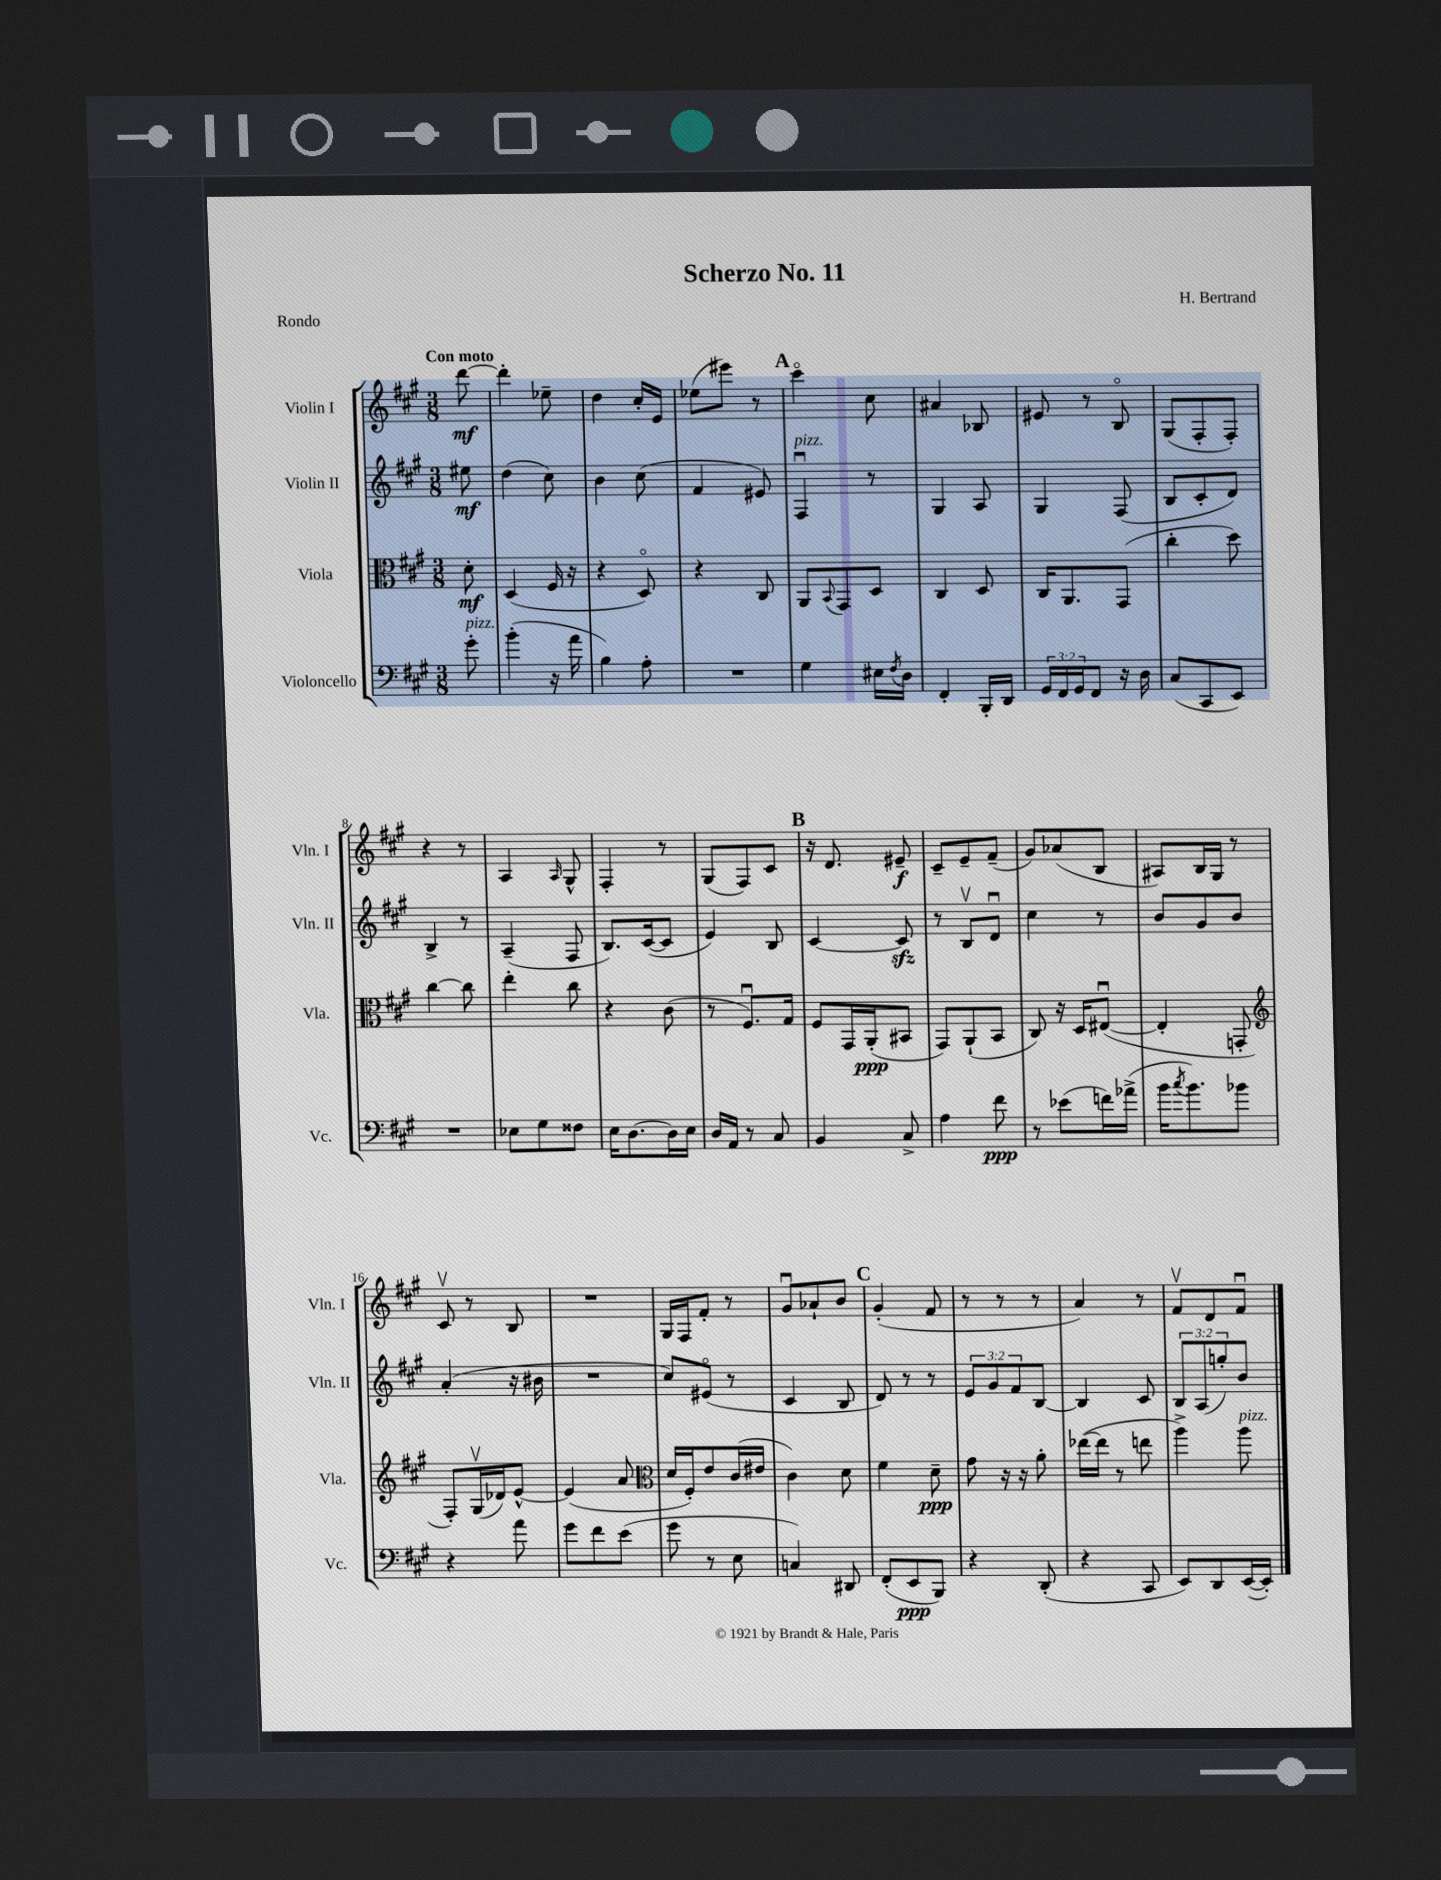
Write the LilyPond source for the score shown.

\header { title = "Scherzo No. 11" composer = "H. Bertrand" piece = "Rondo" }
<<
\new StaffGroup <<
\new Staff = "s0" \with { instrumentName = "Violin I" shortInstrumentName = "Vln. I" } {
    \clef treble \key a \major \numericTimeSignature \time 3/8 \partial 8 \tempo "Con moto"
    d'''8~\mf |
    d'''4-. ees''8-- |
    d''4 cis''16-. e'16 |
    ees''8( eis'''8) r8 |
    \mark \markup { \bold "A" } cis'''4\flageolet cis''8 |
    ais'4 bes8 |
    eis'8 r8 b8\flageolet |
    gis8( fis8-. fis8-.) |
    r4 r8 |
    a4 \grace { a16 } gis8-^ |
    fis4-. r8 |
    gis8( fis8) cis'8 |
    \mark \markup { \bold "B" } r16 d'8. eis'8--\f |
    cis'8-- e'8-- fis'8--( |
    gis'8) aes'8( b8 |
    ais8) b16 gis16 r8 |
    cis'8\upbow r8 b8 |
    R4. |
    gis16 fis16 fis'8-. r8 |
    gis'8\downbow aes'8-! b'8 |
    \mark \markup { \bold "C" } gis'4-.( fis'8 |
    r8 r8 r8 |
    a'4) r8 |
    fis'8\upbow d'8 fis'8\downbow \bar "|." |
}
\new Staff = "s1" \with { instrumentName = "Violin II" shortInstrumentName = "Vln. II" } {
    \clef treble \key a \major \numericTimeSignature \time 3/8 \override Staff.TupletNumber.text = #tuplet-number::calc-fraction-text \partial 8
    eis''8\mf |
    d''4( cis''8) |
    b'4 cis''8( |
    fis'4 eis'8) |
    \mark \markup { \bold "A" } fis4\downbow^\markup { \italic "pizz." } r8 |
    gis4 a8 |
    gis4 fis8( |
    b8 cis'8-. d'8) |
    b4-> r8 |
    a4--( fis8 |
    b8.) cis'16~( cis'8 |
    e'4) b8 |
    \mark \markup { \bold "B" } cis'4~ cis'8\sfz |
    r8 b8\upbow d'8\downbow |
    cis''4 r8 |
    b'8 gis'8 b'8 |
    a'4-.( r16 bis'16 |
    R4. |
    cis''8) eis'8\flageolet( r8 |
    cis'4 b8 |
    \mark \markup { \bold "C" } d'8) r8 r8 |
    \tuplet 3/2 { e'8 gis'8 fis'8 } b8~ |
    b4 cis'8 |
    \tuplet 3/2 { b8 a8( g''8-.) } b'8 \bar "|." |
}
\new Staff = "s2" \with { instrumentName = "Viola" shortInstrumentName = "Vla." } {
    \clef alto \key a \major \numericTimeSignature \time 3/8 \partial 8
    d'8-.\mf |
    d4( fis16 r16 |
    r4 d8\flageolet) |
    r4 cis8 |
    \mark \markup { \bold "A" } a,8 \appoggiatura { b,8 } gis,8 d8 |
    cis4 d8 |
    cis16 a,8. gis,8( |
    cis''4-. d''8) |
    cis''4~ cis''8 |
    e''4-. cis''8 |
    r4 cis'8( |
    r8 fis8.\downbow) gis16 |
    \mark \markup { \bold "B" } fis8 gis,16 a,16-.\ppp( bis,8 |
    gis,8) a,8-!( b,8 |
    cis8) r16 d16 eis8~\downbow( |
    eis4-. g,8-. |
    \clef treble fis8-.) gis16\upbow( des'16) e'8~-^ |
    e'4( a'8 |
    \clef alto d'16 fis16-.) e'8 cis'16( eis'16 |
    cis'4) d'8 |
    \mark \markup { \bold "C" } fis'4 d'8--\ppp |
    gis'8 r16 r16 a'8-. |
    ees''16~( ees''16 r8 e''8 |
    a''4->) a''8^\markup { \italic "pizz." } \bar "|." |
}
\new Staff = "s3" \with { instrumentName = "Violoncello" shortInstrumentName = "Vc." } {
    \clef bass \key a \major \numericTimeSignature \time 3/8 \override Staff.TupletNumber.text = #tuplet-number::calc-fraction-text \partial 8
    gis'8-.^\markup { \italic "pizz." } |
    b'4-.( r16 a'16 |
    b4) a8-. |
    R4. |
    \mark \markup { \bold "A" } gis4 eis16 \acciaccatura { fis8 } d16 |
    fis,4-. b,,16-. d,16 |
    \tuplet 3/2 { gis,16 fis,16 gis,16 } fis,8 r16 d16 |
    cis8( cis,8 e,8) |
    R4. |
    ees8 gis8 fisis8 |
    e16 d8.~ d16 e16 |
    d16 a,16 r8 cis8 |
    \mark \markup { \bold "B" } b,4 cis8-> |
    a4 fis'8\ppp |
    r8 ees'8( f'16) aes'16->( |
    b'16 \acciaccatura { cis''8 } b'8.) bes'8 |
    r4 a'8 |
    gis'8 fis'8 e'8( |
    gis'8 r8 e8 |
    c4) dis,8 |
    \mark \markup { \bold "C" } fis,8-.( e,8\ppp b,,8) |
    r4 d,8-.( |
    r4 cis,8 |
    e,8) d,8 e,16~( e,16-.) \bar "|." |
}
>>
>>
